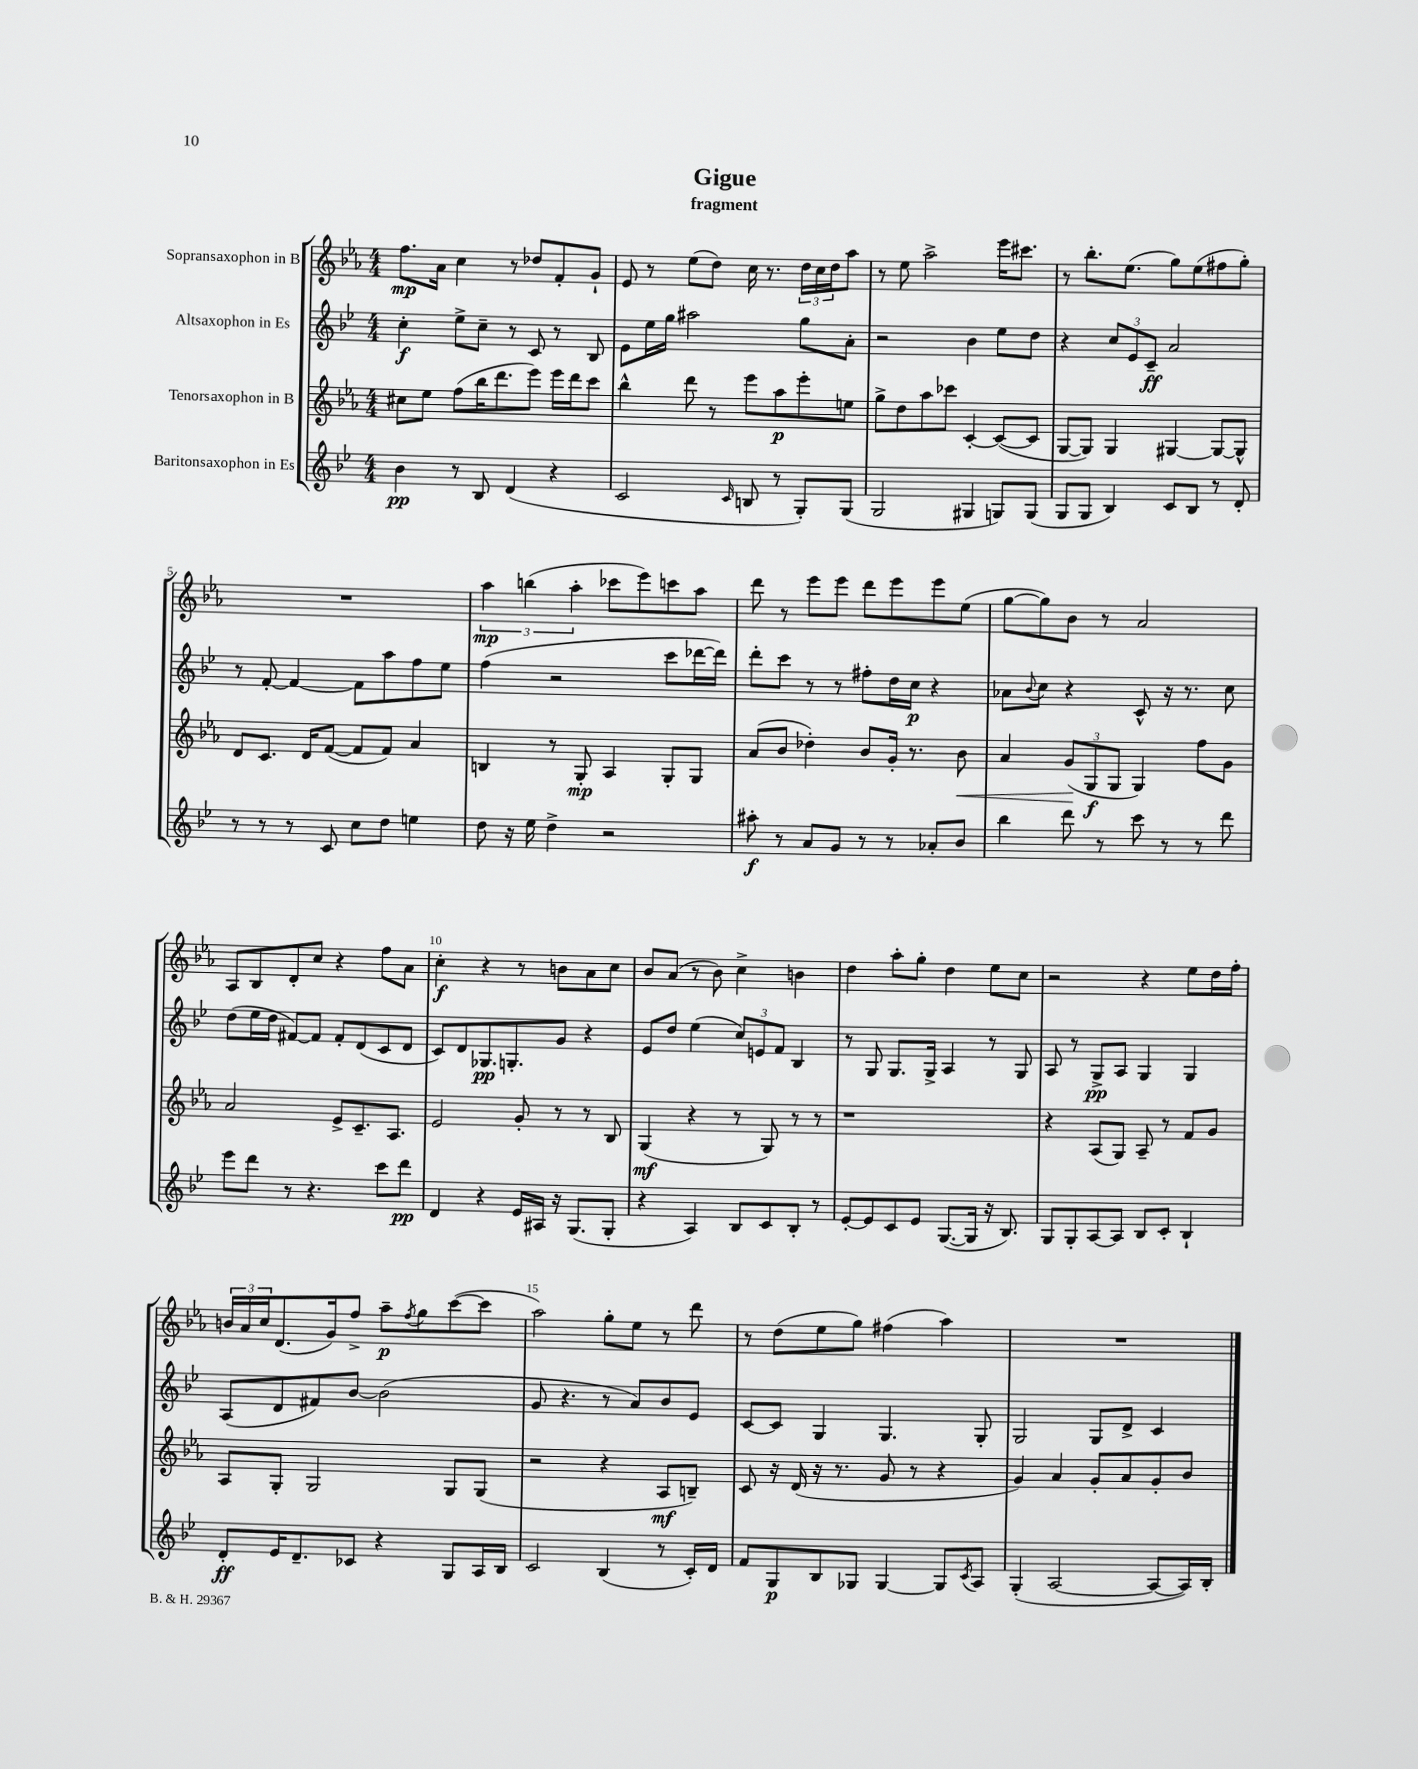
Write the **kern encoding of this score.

**kern	**dynam	**kern	**dynam	**kern	**dynam	**kern	**dynam
*part4	*part4	*part3	*part3	*part2	*part2	*part1	*part1
*staff4	*staff4	*staff3	*staff3	*staff2	*staff2	*staff1	*staff1
*I"Baritonsaxophon in Es	*	*I"Tenorsaxophon in B	*	*I"Altsaxophon in Es	*	*I"Sopransaxophon in B	*
*clefG2	*	*clefG2	*	*clefG2	*	*clefG2	*
*k[b-e-]	*	*k[b-e-a-]	*	*k[b-e-]	*	*k[b-e-a-]	*
*M4/4	*	*M4/4	*	*M4/4	*	*M4/4	*
=1	=1	=1	=1	=1	=1	=1	=1
4b-\	pp	8cc#X\L	.	4cc'\	f	8.ff\L	mp
.	.	8ee-\J	.	.	.	.	.
.	.	.	.	.	.	16a-\Jk	.
8r	.	(8ff\L	.	8ee-^\L	.	4cc\	.
8B-/	.	16bb-\K	.	8cc~\J	.	.	.
.	.	8.ddd\	.	.	.	.	.
(4d/	.	.	.	8r	.	8r	.
.	.	8eee-\J)	.	8c/	.	8dd-X/L	.
4r	.	16eee-\LL	.	8r	.	8f'/	.
.	.	16ddd\J	.	.	.	.	.
.	.	8ccc\J	.	8B-/	.	8g`/J	.
=2	=2	=2	=2	=2	=2	=2	=2
2c/	.	4bb-^^\	.	8e-\L	.	8e-/	.
.	.	.	.	16ee-\L	.	8r	.
.	.	.	.	16gg\JJ	.	.	.
.	.	8ddd\	.	2aa#X\	.	(8ee-\L	.
.	.	8r	.	.	.	8dd\J)	.
16qqc/	.	.	.	.	.	.	.
8Bn/	.	8eee-\L	.	.	.	16cc\	.
.	.	.	.	.	.	8.r	.
8r	.	8aa-\	p	.	.	.	.
8G'/L)	.	8eee-'\	.	8gg\L	.	24dd\LL	.
.	.	.	.	.	.	24cc\	.
.	.	.	.	.	.	24dd\J	.
(8G/J	.	8een\J	.	8a'\J	.	8aa-\J	.
=3	=3	=3	=3	=3	=3	=3	=3
2G/	.	8gg^\L	.	2r	.	8r	.
.	.	8dd\	.	.	.	8ee-\	.
.	.	8aa-\	.	.	.	2aa-^\	.
.	.	8ccc-X\J	.	.	.	.	.
4G#X/	.	[4c'/	.	4b-\	.	.	.
8Gn/L)	.	(8c/L_	.	8ee-\L	.	16eee-\KL	.
.	.	.	.	.	.	8.ccc#X\J	.
(8G/J	.	8c/J]	.	8dd\J	.	.	.
=4	=4	=4	=4	=4	=4	=4	=4
8G/L	.	[8G/L	.	4r	.	8r	.
8G/J	.	8G/J])	.	.	.	8.bb-'\L	.
4B-/)	.	4G/	.	12cc/L	.	.	.
.	.	.	.	.	.	(8.ee-\J	.
.	.	.	.	12e-/	.	.	.
.	.	.	.	12c~/J	ff	.	.
8c/L	.	[4G#X/	.	2a/	.	8gg\L)	.
8B-/J	.	.	.	.	.	(8ee-\	.
8r	.	8G#/L_	.	.	.	8ff#X\	.
8d'/	.	8G#^^/J]	.	.	.	8gg'\J)	.
!!LO:LB:g=z
=5	=5	=5	=5	=5	=5	=5	=5
8r	.	8d/L	.	8r	.	1r	.
8r	.	8.c/J	.	[8f'/	.	.	.
8r	.	.	.	4f/_	.	.	.
.	.	16d/KL	.	.	.	.	.
8c/	.	([8f/J	.	.	.	.	.
8cc\L	.	8f/L]	.	8f\L]	.	.	.
8dd\J	.	8f/J)	.	8aa\	.	.	.
4een\	.	4a-/	.	8ff\	.	.	.
.	.	.	.	8ee-\J	.	.	.
=6	=6	=6	=6	=6	=6	=6	=6
8dd\	.	4Bn/	.	(4ff\	.	6aa-\	mp
16r	.	.	.	.	.	.	.
.	.	.	.	.	.	(6bbn\	.
16ee-\	.	.	.	.	.	.	.
4dd^\	.	8r	.	2r	.	.	.
.	.	.	.	.	.	6aa-'\	.
.	.	8G'/	mp	.	.	.	.
2r	.	4A-/	.	.	.	8ccc-X\L	.
.	.	.	.	.	.	8eee-\)	.
.	.	8G'/L	.	8ccc\L	.	8cccn\	.
.	.	8G/J	.	[16ddd-X\L	.	8aa-\J	.
.	.	.	.	16ddd-\JJ])	.	.	.
=7	=7	=7	=7	=7	=7	=7	=7
8aa#X'\	f	(8a-/L	.	8ddd'\L	.	8ddd\	.
8r	.	8b-/J	.	8ccc\J	.	8r	.
8a/L	.	4dd-X'\)	.	8r	.	8eee-\L	.
8g/J	.	.	.	8r	.	8eee-\J	.
8r	.	8b-/L	.	8ff#X'\L	.	8ddd\L	.
8r	.	16g'/Jk	.	16dd\L	.	8eee-\	.
.	.	8.r	.	16cc\JJ	p	.	.
8a-X'/L	.	.	.	4r	.	8eee-\	.
!	!	!	!LO:HP:b	!	!	!	!
8b-/J	.	8b-\	<	.	.	(8ee-\J	.
=8	=8	=8	=8	=8	=8	=8	=8
4bb-\	.	4a-/	.	8a-X\L	.	[8gg\L	.
.	.	.	.	8qqb-/	.	.	.
.	.	.	.	8cc\J	.	8gg\])	.
8ddd\	.	(12g/L	.	4r	.	8b-\J	.
.	.	12G/	[ f	.	.	.	.
8r	.	.	.	.	.	8r	.
.	.	12G/J	.	.	.	.	.
8ccc\	.	4G/)	.	8c^^/	.	2a-/	.
8r	.	.	.	16r	.	.	.
.	.	.	.	8.r	.	.	.
8r	.	8ff\L	.	.	.	.	.
8ddd\	.	8g\J	.	8cc\	.	.	.
!!LO:LB:g=z
=9	=9	=9	=9	=9	=9	=9	=9
8eee-\L	.	2a-/	.	(8dd\L	.	8A-/L	.
8ddd\J	.	.	.	16ee-\L	.	8B-/	.
.	.	.	.	16dd\JJ	.	.	.
8r	.	.	.	[8f#X/L)	.	8d'/	.
4.r	.	.	.	8f#/J]	.	8cc/J	.
.	.	8e-^/L	.	8f#'/L	.	4r	.
.	.	8.c~/	.	(8d/	.	.	.
8ccc\L	.	.	.	8c/	.	8ff\L	.
.	.	8.A-/J	.	.	.	.	.
8ddd\J	pp	.	.	8d/J	.	8a-\J	.
=10	=10	=10	=10	=10	=10	=10	=10
4d/	.	2e-/	.	8c/L)	.	4cc'\	f
.	.	.	.	8d/	.	.	.
4r	.	.	.	8.G-X/	pp	4r	.
.	.	.	.	8.Gn'/	.	.	.
16e-/LL	.	8g'/	.	.	.	8r	.
16A#X/JJ	.	.	.	.	.	.	.
16r	.	8r	.	8g/J	.	8bn\L	.
(8.G/L	.	.	.	.	.	.	.
.	.	8r	.	4r	.	8a-\	.
8G'/J	.	8B-/	.	.	.	8cc\J	.
=11	=11	=11	=11	=11	=11	=11	=11
4r	.	(4G/	mf	8e-/L	.	8b-/L	.
.	.	.	.	8dd/J	.	(8a-/J	.
4A/)	.	4r	.	(4ee-\	.	8r	.
.	.	.	.	.	.	8b-\)	.
8B-/L	.	8r	.	12cc/L)	.	4cc^\	.
.	.	.	.	12en/	.	.	.
8c/	.	8G/)	.	.	.	.	.
.	.	.	.	12f/J	.	.	.
8B-'/J	.	8r	.	4B-/	.	4bn\	.
8r	.	8r	.	.	.	.	.
=12	=12	=12	=12	=12	=12	=12	=12
[8e-'/L	.	1r	.	8r	.	4dd\	.
8e-/]	.	.	.	8G/	.	.	.
8c/	.	.	.	8.G/L	.	8aa-'\L	.
8e-/J	.	.	.	.	.	8gg'\J	.
.	.	.	.	16G^/Jk	.	.	.
([8.G/L	.	.	.	4A/	.	4dd\	.
16G/Jk]	.	.	.	.	.	.	.
16r	.	.	.	8r	.	8ee-\L	.
8.B-/)	.	.	.	.	.	.	.
.	.	.	.	8G/	.	8cc\J	.
=13	=13	=13	=13	=13	=13	=13	=13
8G/L	.	4r	.	8A/	.	2r	.
8G'/	.	.	.	8r	.	.	.
[8A/	.	(8A-/L	.	8G^/L	pp	.	.
8A/J]	.	8G/J)	.	8A/J	.	.	.
8B-/L	.	8A-~/	.	4G/	.	4r	.
8c'/J	.	8r	.	.	.	.	.
4B-`/	.	8f/L	.	4G/	.	8ee-\L	.
.	.	8g/J	.	.	.	16dd\L	.
.	.	.	.	.	.	16ff'\JJ	.
!!LO:LB:g=z
=14	=14	=14	=14	=14	=14	=14	=14
8d'/L	ff	8A-/L	.	(8A/L	.	24bn/LL	.
.	.	.	.	.	.	24a-/	.
.	.	.	.	.	.	24cc/J	.
16e-/K	.	8G'/J	.	8d/	.	(8.d/	.
8.d~/	.	.	.	.	.	.	.
.	.	2G/	.	8f#X/)	.	.	.
.	.	.	.	.	.	16g/k)	.
8c-X/J	.	.	.	[8b-/J	.	8ff^/J	.
4r	.	.	.	(2b-\]	.	8aa-~\L	p
.	.	.	.	.	.	8qff/	.
.	.	.	.	.	.	8gg\	.
8G/L	.	8G/L	.	.	.	([8ccc\	.
16A/L	.	(8G/J	.	.	.	8ccc\J]	.
16B-/JJ	.	.	.	.	.	.	.
=15	=15	=15	=15	=15	=15	=15	=15
2c/	.	2r	.	8g/	.	2aa-\)	.
.	.	.	.	4.r	.	.	.
(4B-/	.	4r	.	8r	.	8gg'\L	.
.	.	.	.	8a/L)	.	8ee-\J	.
8r	.	8A-/L	mf	8b-/	.	8r	.
16c'/LL)	.	8Bn~/J)	.	8e-/J	.	8ddd\	.
16d/JJ	.	.	.	.	.	.	.
=16	=16	=16	=16	=16	=16	=16	=16
8f/L	.	8c/	.	[8c/L	.	8r	.
8G/	p	16r	.	8c/J]	.	(8dd\L	.
.	.	(16d/	.	.	.	.	.
8B-/	.	16r	.	4G/	.	8ee-\	.
.	.	8.r	.	.	.	.	.
8G-X/J	.	.	.	.	.	8gg\J)	.
[4G-/	.	8g/	.	4.G/	.	(4ff#X\	.
.	.	8r	.	.	.	.	.
8G-/L]	.	4r	.	.	.	4aa-\)	.
8qc/	.	.	.	.	.	.	.
8A/J	.	.	.	8G'/	.	.	.
=17	=17	=17	=17	=17	=17	=17	=17
(4G'/	.	4g/)	.	2G/	.	1r	.
[2A/	.	4a-/	.	.	.	.	.
.	.	8g'/L	.	8G/L	.	.	.
.	.	8a-/	.	8d^/J	.	.	.
8A/L_	.	8g'/	.	4c/	.	.	.
16A/L])	.	8b-/J	.	.	.	.	.
16B-'/JJ	.	.	.	.	.	.	.
==	==	==	==	==	==	==	==
*-	*-	*-	*-	*-	*-	*-	*-
